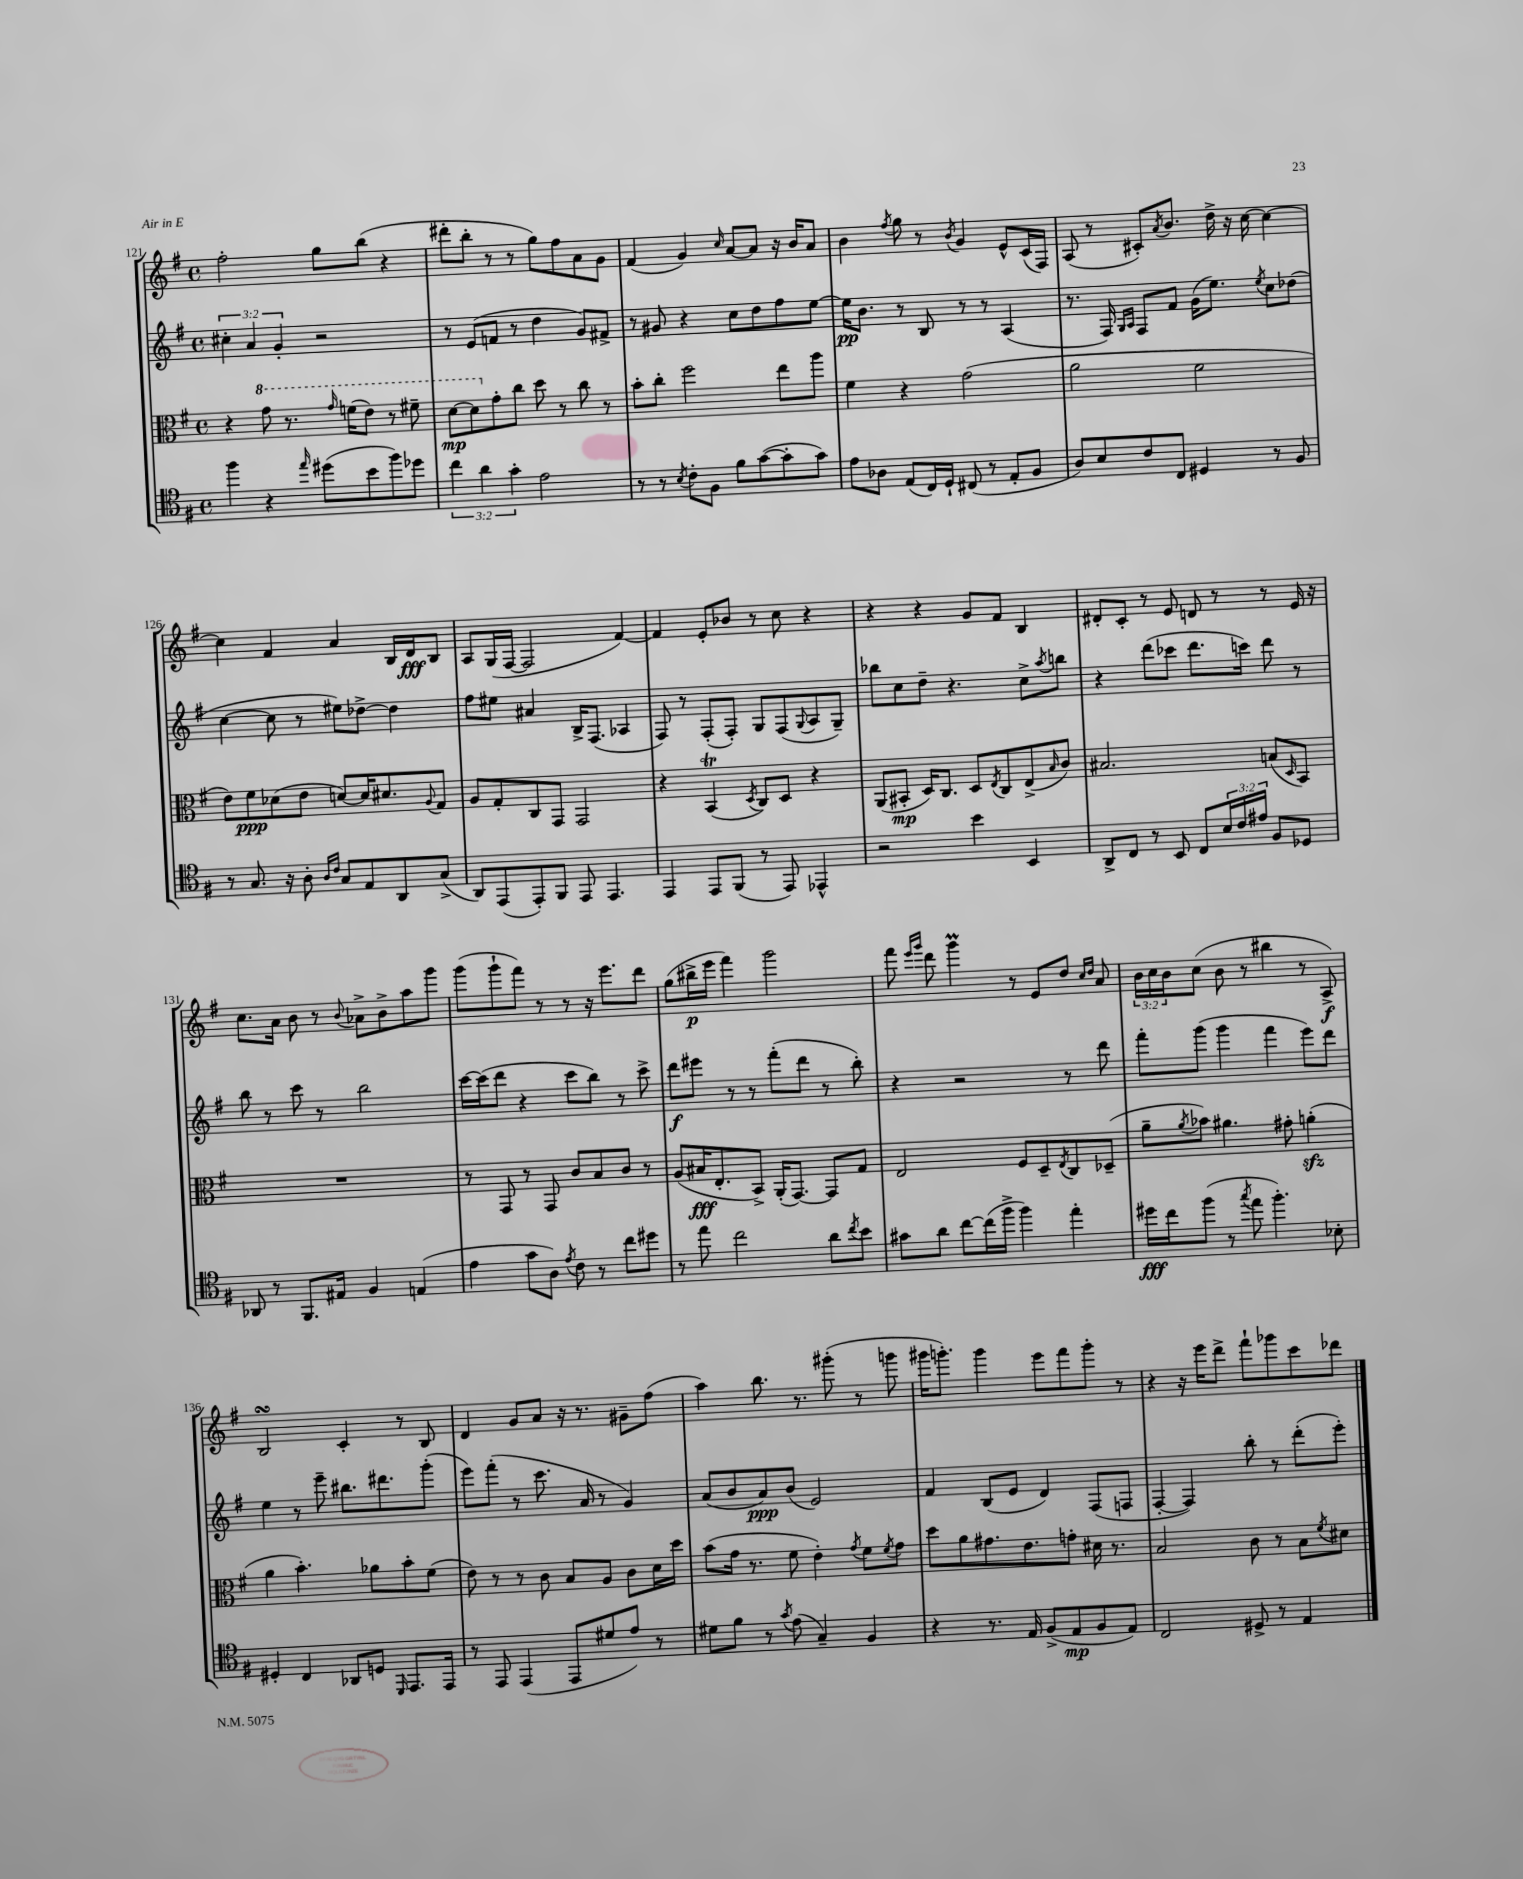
<<
\new StaffGroup <<
\new Staff = "s0" {
    \clef treble \key g \major \defaultTimeSignature \time 4/4 \override Staff.TupletNumber.text = #tuplet-number::calc-fraction-text
    fis''2-. g''8 b''8( r4 |
    dis'''8-. b''8-. r8 r8 g''8) fis''8 a'8 g'8 |
    fis'4( g'4) \grace { c''16 } a'8~ a'8 r16 b'16 a'8 |
    b'4 \acciaccatura { fis''8 } g''8 r8 \acciaccatura { b'8 } g'4 e'8-^ c'16( fis16) |
    a8( r8 cis'8-.) \acciaccatura { a'8 } b'8. d''16-> r16 c''16~ c''4~ |
    c''4 fis'4 a'4 b16 d'16\fff b8 |
    a8 g16( fis16~ fis2 fis'4~) |
    fis'4 e'8-. bes'8 r8 c''8 r4 |
    r4 r4 g'8 fis'8 b4 |
    dis'8-. c'8-. r8 e'8 d'8 r8 r8 e'16 r16 |
    c''8. a'16 b'8 r8 \appoggiatura { b'8 } aes'8-> b'8-> a''8 g'''8 |
    g'''8( g'''8-! fis'''8) r8 r8 r16 e'''8. d'''8 |
    g''8( bis''16->\p e'''16 fis'''4) g'''2 |
    fis'''8 \grace { e'''16 g'''16 } d'''8 g'''4\prall r8 e'8 d''8 \grace { c''16 d''16 } a'8 |
    \tuplet 3/2 { b'16 c''16 b'16 } c''8( b'8 r8 bis''4 r8 a8->\f) |
    b2\turn c'4-. r8 b8 |
    d'4 g'8 a'8 r16 r8. gis'8-- fis''8( |
    a''4) b''8. r8. gis'''8-.( r8 g'''8 |
    gis'''16 g'''8.-.) g'''4 e'''8 fis'''8 g'''8-. r8 |
    r4 r16 e'''16 d'''8-> fis'''8-! ges'''8 c'''8 des'''8 \bar "|." |
}
\new Staff = "s1" {
    \clef treble \key g \major \defaultTimeSignature \time 4/4 \override Staff.TupletNumber.text = #tuplet-number::calc-fraction-text
    \tuplet 3/2 { cis''4-. a'4 g'4-. } r2 |
    r8 e'8( f'8 r8 d''4 g'8) fis'8-> |
    r8 gis'8 r4 c''8 d''8 fis''8 e''8~ |
    e''16\pp b'8. r8 b8 r8 r8 a4( |
    r8. fis16) \grace { g16 a16 } fis8 fis'8 g'16( e''8.) \acciaccatura { e''8 } c''8 des''8( |
    c''4~ c''8 r8 eis''8) des''8~-> des''4 |
    fis''8 eis''8 ais'4 b16-> fis8.( aes4 |
    fis8) r8 fis8-.( fis8-.) g8 fis8( \appoggiatura { g8 } a8 g8--) |
    bes''8 c''8 d''8-- r4. c''8-> \acciaccatura { a''8 } b''8 |
    r4 d'''8( ces'''8 d'''8. c'''16) d'''8 r8 |
    b''8 r8 c'''8 r8 b''2 |
    c'''16~ c'''16( d'''8 r4 c'''8 b''8) r8 c'''8-> |
    d'''8\f eis'''8 r8 r8 fis'''8-.( d'''8 r8 b''8-.) |
    r4 r2 r8 d'''8 |
    fis'''8-. g'''8( g'''4 fis'''4 e'''8) d'''8 |
    e''4 r8 e'''8-- bis''8. dis'''8. g'''8-.( |
    e'''8) fis'''8-.( r8 c'''8. a'16 r8 g'4) |
    a'8( b'8 a'8\ppp) b'8( e'2) |
    fis'4 b8( e'8 d'4) fis8( f8 |
    fis4~-. fis4) b''8-. r8 d'''8-.( e'''8-.) \bar "|." |
}
\new Staff = "s2" {
    \clef alto \key g \major \defaultTimeSignature \time 4/4
    r4 \ottava #1 g''8 r8. \grace { g''16 } f''16( e''8) r8 fis''8-- |
    d''8~\mp d''8 \ottava #0 g'8-. c''8 d''8 r8 c''8 r8 |
    b'8-. c''8-. fis''2 e''8 a''8 |
    fis'4 r4 g'2( |
    a'2 fis'2 |
    e'8) fis'8\ppp des'8( e'8 d'8~) d'16 dis'8. \appoggiatura { a8 } g8 |
    a8 g8-. c8 g,8 g,2 |
    r4 b,4\trill( \acciaccatura { d8 } c8) d8 r4 |
    a,8( bis,8-.\mp d16) c8. d8 \acciaccatura { e8 } c8 e8->( \grace { b16 } c'8) |
    bis2. b8( \grace { d16 } b,8) |
    R1 |
    r8 g,8 r8 g,8 c'8 b8 c'8 r8 |
    a8( bis16\fff e8.-. b,8->) a,16-.( g,8.~) g,8 g8 |
    e2 fis8 d8-- \acciaccatura { e8 } c8 des8--( |
    a'8-- \acciaccatura { a'8 } bes'8) ais'4. gis'8-. a'4-.\sfz( |
    a'4 b'4.-.) aes'8 b'8-. fis'8( |
    e'8) r8 r8 c'8 b8 a8 c'8 d'16 d''16 |
    b'8( g'16 r8. fis'8 e'4-.) \acciaccatura { g'8 } fis'8 \acciaccatura { fis'8 } g'8 |
    d''8 a'8 gis'8. e'8. g'8-. dis'16 r8. |
    b2 c'8 r8 b8 \acciaccatura { fis'8 } dis'8 \bar "|." |
}
\new Staff = "s3" {
    \clef tenor \key g \major \defaultTimeSignature \time 4/4 \override Staff.TupletNumber.text = #tuplet-number::calc-fraction-text
    fis''4 r4 \grace { e''16 } dis''8( b'8 fis''8) des''8 |
    \tuplet 3/2 { c''4 a'4 g'4-. } e'2 |
    r8 r8 \acciaccatura { b8 } c'8-. fis8 fis'8 g'8~( g'8-. g'8) |
    e'8 aes8 e8( c16) d16-! cis8( r8 e8-. fis8 |
    a8) b8 c'8 c8 dis4 r8 fis8 |
    r8 g8. r16 a8-. \grace { a16 c'16 } g8 e8 a,8 g8->( |
    a,8) e,8( e,8-.) fis,8 e,8 e,4. |
    e,4 e,8 fis,8( r8 e,8) ees,4-^ |
    r2 b'4 b,4 |
    a,8-> c8 r8 b,8 c8 \tuplet 3/2 { b16 c'16 eis'16 } fis8 des8 |
    aes,8 r8 fis,8. eis16 fis4 e4( |
    e'4 g'8 a8) \acciaccatura { e'8 } c'8 r8 c''8 dis''8 |
    r8 e''8 c''2 a'8 \acciaccatura { c''8 } b'8 |
    gis'8 a'8 c''8~ c''16( fis''16-> fis''4) e''4-. |
    dis''16\fff c''16 fis''8( r8 \acciaccatura { g''8 } e''8 fis''4.-.) bes8-. |
    dis4-. c4 aes,8 d8 \grace { d,16 } e,8. e,16 |
    r8 e,8 e,4( e,8 dis'8 e'8) r8 |
    dis'8 fis'8 r8 \acciaccatura { g'8 } e'8( g4--) fis4 |
    r4 r8. e16 fis8->( e8\mp fis8 e8) |
    c2 dis8-> r8 e4 \bar "|." |
}
>>
>>
\layout { \context { \Score currentBarNumber = #121 } }
